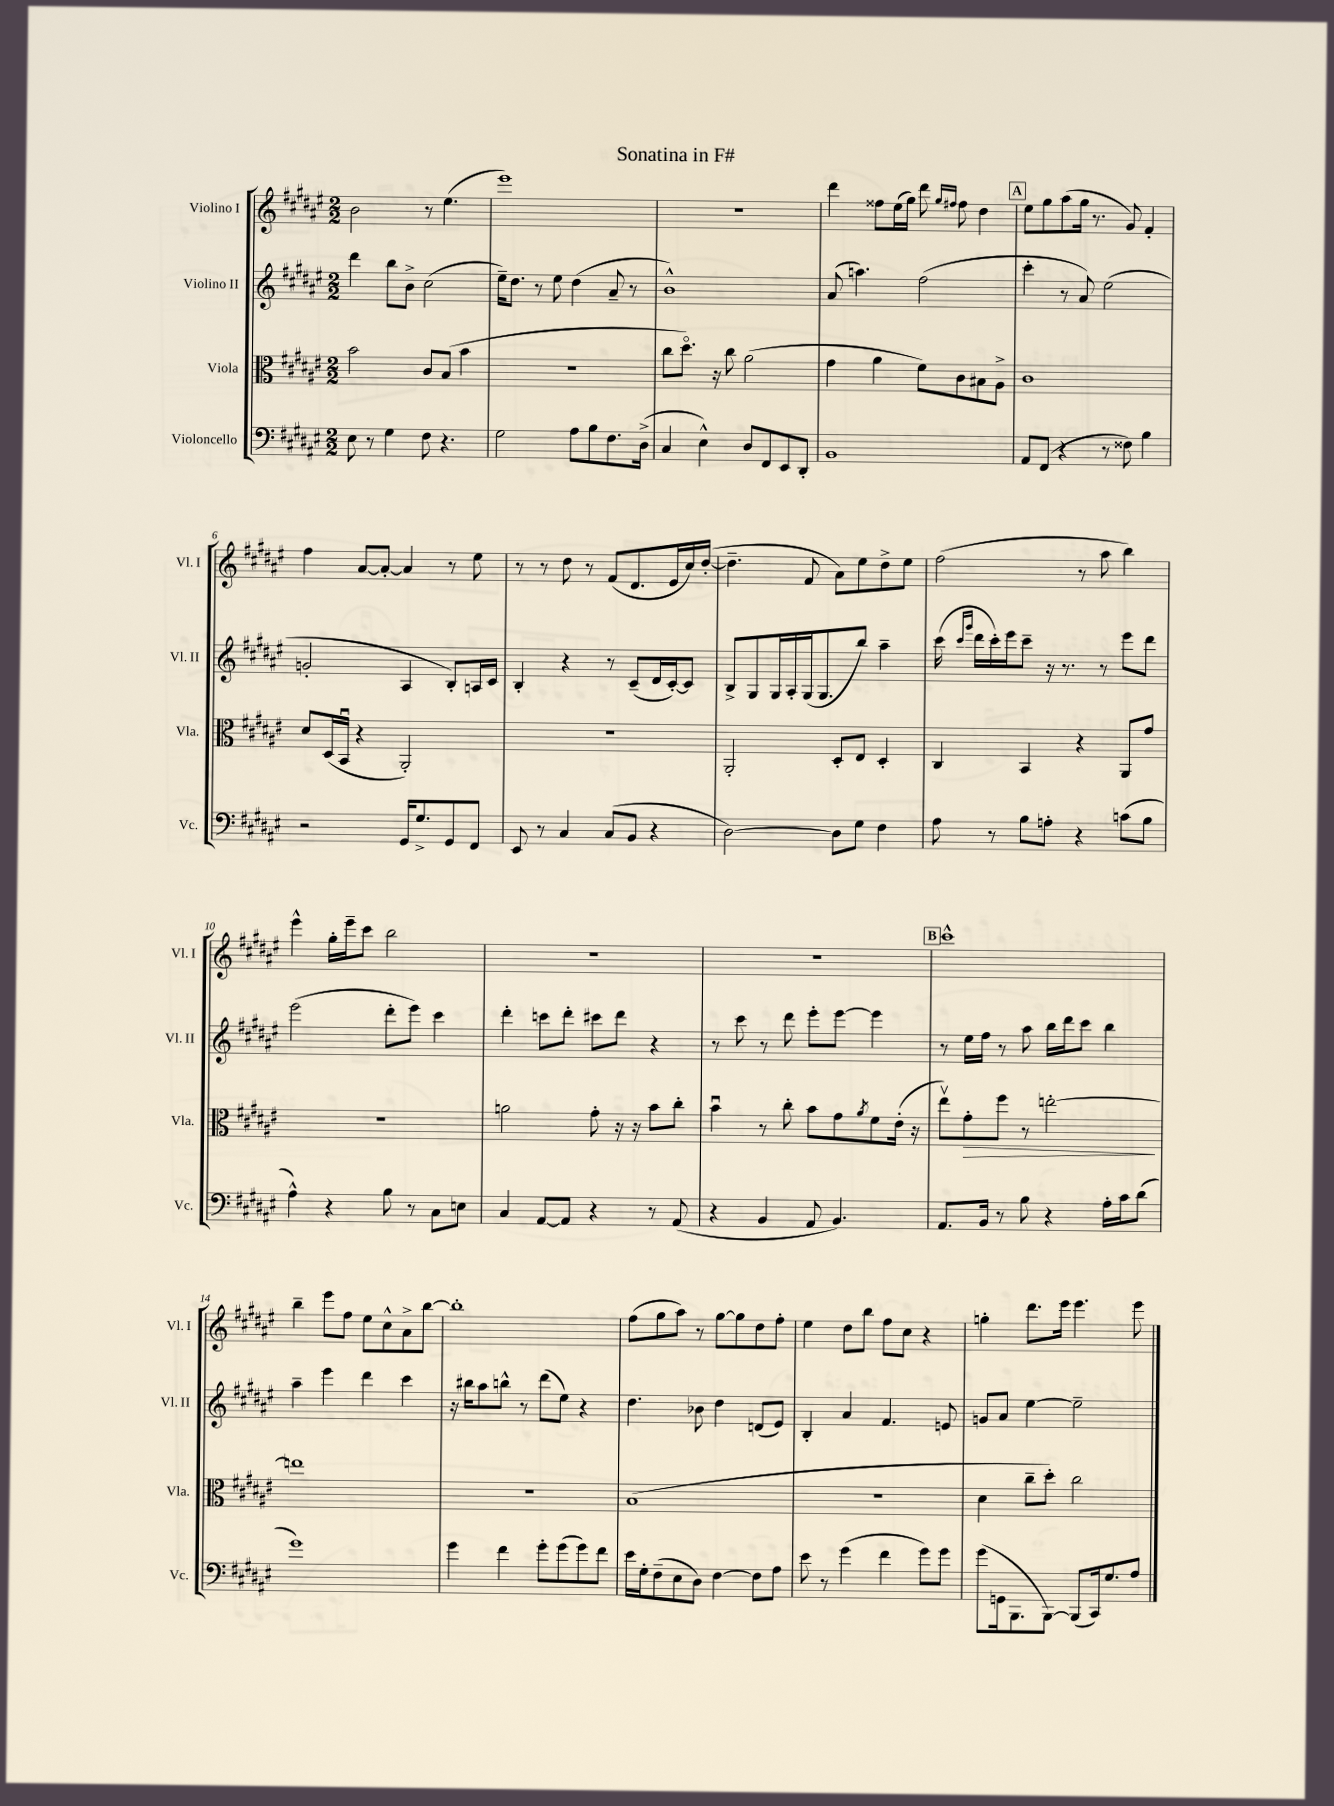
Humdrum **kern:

**kern	**kern	**dynam	**kern	**kern
*part4	*part3	*part3	*part2	*part1
*staff4	*staff3	*staff3	*staff2	*staff1
*I"Violoncello	*I"Viola	*	*I"Violino II	*I"Violino I
*I'Vc.	*I'Vla.	*	*I'Vl. II	*I'Vl. I
*clefF4	*clefC3	*	*clefG2	*clefG2
*k[f#c#g#d#a#e#]	*k[f#c#g#d#a#e#]	*	*k[f#c#g#d#a#e#]	*k[f#c#g#d#a#e#]
*M2/2	*M2/2	*	*M2/2	*M2/2
=1	=1	=1	=1	=1
8E#\	2b\	.	4ddd#\	2b\
8r	.	.	.	.
4G#\	.	.	8bb\L	.
.	.	.	8b^\J	.
8F#\	8c#/L	.	(2cc#\	8r
4.r	(8B/J	.	.	(4.ee#\
.	4b\	.	.	.
=2	=2	=2	=2	=2
2G#\	1r	.	16ee#~\KL)	1eee#)
.	.	.	8.dd#\J	.
.	.	.	8r	.
.	.	.	8ee#\	.
8A#\L	.	.	(4dd#\	.
8B\	.	.	.	.
8.F#\	.	.	8a#~/	.
.	.	.	8r	.
(16D#^\Jk	.	.	.	.
=3	=3	=3	=3	=3
4C#/	8cc#\L	.	1b^^)	1r
.	8.dd#\J)	.	.	.
4E#^^\)	.	.	.	.
.	16r	.	.	.
.	8cc#\	.	.	.
8D#/L	(2a#\	.	.	.
8FF#/	.	.	.	.
8EE#/	.	.	.	.
8DD#'/J	.	.	.	.
=4	=4	=4	=4	=4
1BB	4g#\	.	(8a#/	4ddd#\
.	.	.	4.aan\)	.
.	4a#\	.	.	8ff##X\L
.	.	.	.	(16ee#\L
.	.	.	.	16gg#\JJ)
.	8f#\L)	.	(2ff#\	8ddd#\
.	.	.	.	16qqgg#/LL
.	.	.	.	16qqff#X/JJ
.	8c#\	.	.	8ff#\
.	8B#X\	.	.	4dd#\
.	8A#^\J	.	.	.
!!LO:REH:place=s1:t=A
=5	=5	=5	=5	=5
8AA#/L	1c#	.	4ccc#'\	8ee#\L
(8FF#/J	.	.	.	8gg#\
4r	.	.	8r	(8aa#\
.	.	.	8a#/)	16gg#\Jk
.	.	.	.	8.r
8r	.	.	(2ee#\	.
8F##X\)	.	.	.	8g#/)
4B\	.	.	.	4f#'/
!!LO:LB:g=z
=6	=6	=6	=6	=6
2r	8d#/L	.	2gn'/	4ff#\
.	(16D#/L	.	.	.
.	16BBu/JJ	.	.	.
.	4r	.	.	[8a#/L
.	.	.	.	8a#'/J_
16GG#/KL	2AA#'/)	.	4A#/	4a#/]
8.G#^/	.	.	.	.
8GG#/	.	.	8B'/L)	8r
8FF#/J	.	.	16An/L	8ee#\
.	.	.	16c#/JJ	.
=7	=7	=7	=7	=7
8EE#/	1r	.	4B'/	8r
8r	.	.	.	8r
4C#/	.	.	4r	8dd#\
.	.	.	.	8r
(8C#/L	.	.	8r	(8f#/L
8BB/J	.	.	(8c#~/L	8.d#/
4r	.	.	16d#/L	.
.	.	.	[16c#'/J)	16e#/L
.	.	.	8c#/J]	16cc#/)
.	.	.	.	([16dd#'/JJ
=8	=8	=8	=8	=8
[2D#\)	2AA#'/	.	8B^/L	4.dd#~\]
.	.	.	8G#/	.
.	.	.	16G#/L	.
.	.	.	16A#'/	.
.	.	.	(16G#/J	8f#/
.	.	.	8.G#/	.
8D#\L]	8D#'/L	.	.	8a#\L)
8G#\J	8E#/J	.	8bb/J)	8ee#\
4F#\	4D#'/	.	4aa#~\	8dd#^\
.	.	.	.	8ee#\J
=9	=9	=9	=9	=9
8A#\	4C#/	.	(16ccc#\	(2ff#\
.	.	.	16qqccc#/LL	.
.	.	.	16qqggg#/JJ	.
.	.	.	16ddd#\LL	.
8r	.	.	16ccc#'\)	.
.	.	.	16eee#\J	.
8B\L	4BB/	.	8ccc#~\J	.
8An'\J	.	.	16r	.
.	.	.	8.r	.
4r	4r	.	.	8r
.	.	.	8r	8aa#\
(8cn\L	8AA#/L	.	8eee#\L	4bb\)
8B\J	8g#/J	.	8ddd#\J	.
!!LO:LB:g=z
=10	=10	=10	=10	=10
4A#^^\)	1r	.	(2eee#\	4eee#^^\
4r	.	.	.	16gg#'\LL
.	.	.	.	16eee#~\J
.	.	.	.	8ccc#\J
8B\	.	.	8ddd#'\L	2bb\
8r	.	.	8eee#\J)	.
8C#\L	.	.	4ccc#\	.
8En\J	.	.	.	.
=11	=11	=11	=11	=11
4C#/	2an\	.	4ddd#'\	1r
[8AA#/L	.	.	8cccn\L	.
8AA#/J]	.	.	8ddd#'\J	.
4r	8g#'\	.	8ccc#X\L	.
.	16r	.	8ddd#\J	.
.	16r	.	.	.
8r	8b\L	.	4r	.
(8AA#/	8cc#'\J	.	.	.
=12	=12	=12	=12	=12
4r	4bu\	.	8r	1r
.	.	.	8ccc#\	.
4BB/	8r	.	8r	.
.	8cc#'\	.	8ddd#\	.
8AA#/	8b\L	.	8eee#'\L	.
4.BB/)	8g#\	.	[8eee#\J	.
.	8qa#/	.	.	.
.	8f#\	.	4eee#\]	.
.	(16e#'\Jk	.	.	.
.	16r	.	.	.
!!LO:REH:place=s1:t=B
=13	=13	=13	=13	=13
8.AA#/L	8ee#v\L)	.	8r	1ccc#^^
!	!	!LO:HP:b	!	!
.	8g#'\	>	16ee#\LL	.
16BB/Jk	.	.	16ff#\JJ	.
8r	8ff#\J	.	8r	.
8B\	8r	.	8aa#\	.
4r	[2een'\	.	16bb\LL	.
.	.	.	16ddd#\J	.
.	.	.	8ccc#\J	.
16A#'\LL	.	.	4bb\	.
16c#\J	.	.	.	.
(8d#\J	.	.	.	.
.	.	]	.	.
!!LO:LB:g=z
=14	=14	=14	=14	=14
1g#)	1een]	.	4aa#~\	4bb~\
.	.	.	4eee#\	8eee#\L
.	.	.	.	8ff#\J
.	.	.	4ddd#\	8ee#\L
.	.	.	.	8cc#^^\
.	.	.	4ccc#\	8a#^\
.	.	.	.	[8bb\J
=15	=15	=15	=15	=15
4g#\	1r	.	16r	1bb']
.	.	.	16bb#X\KL	.
.	.	.	8aa#\	.
4f#\	.	.	8bbn^^\J	.
.	.	.	8r	.
8g#'\L	.	.	(8ddd#\L	.
(8g#\	.	.	8ee#\J)	.
8g#\)	.	.	4r	.
8f#\J	.	.	.	.
=16	=16	=16	=16	=16
16e#\LL	(1B	.	4.dd#\	(8ff#\L
16G#'\J	.	.	.	.
(8F#~\	.	.	.	8gg#\
8E#\	.	.	.	8aa#\J)
8D#\J)	.	.	8b-X\	8r
[4F#\	.	.	4dd#\	[8gg#\L
.	.	.	.	8gg#\]
8F#\L]	.	.	(8dn/L	8dd#\
8A#\J	.	.	8e#/J)	8ff#'\J
=17	=17	=17	=17	=17
8e#\	1r	.	4B'/	4ee#\
8r	.	.	.	.
(4g#\	.	.	4a#/	8dd#\L
.	.	.	.	8bb\J
4f#\	.	.	4.f#/	8ff#\L
.	.	.	.	8cc#\J
8g#\L)	.	.	.	4r
8g#\J	.	.	8en/	.
=18	=18	=18	=18	=18
(8g#\L	4d#\	.	8gn/L	4ggn'\
16GGn\k	.	.	8a#/J	.
8.BBB\	.	.	.	.
.	8cc#~\L	.	[4ee#\	8.ddd#\L
[8BBB\J)	8dd#'\J)	.	.	.
.	.	.	.	16eee#\Jk
(8BBB/L]	2cc#\	.	2ee#~\]	4.eee#\
16CC#/k)	.	.	.	.
8.G#/	.	.	.	.
8A#/J	.	.	.	8eee#\
==	==	==	==	==
*-	*-	*-	*-	*-
